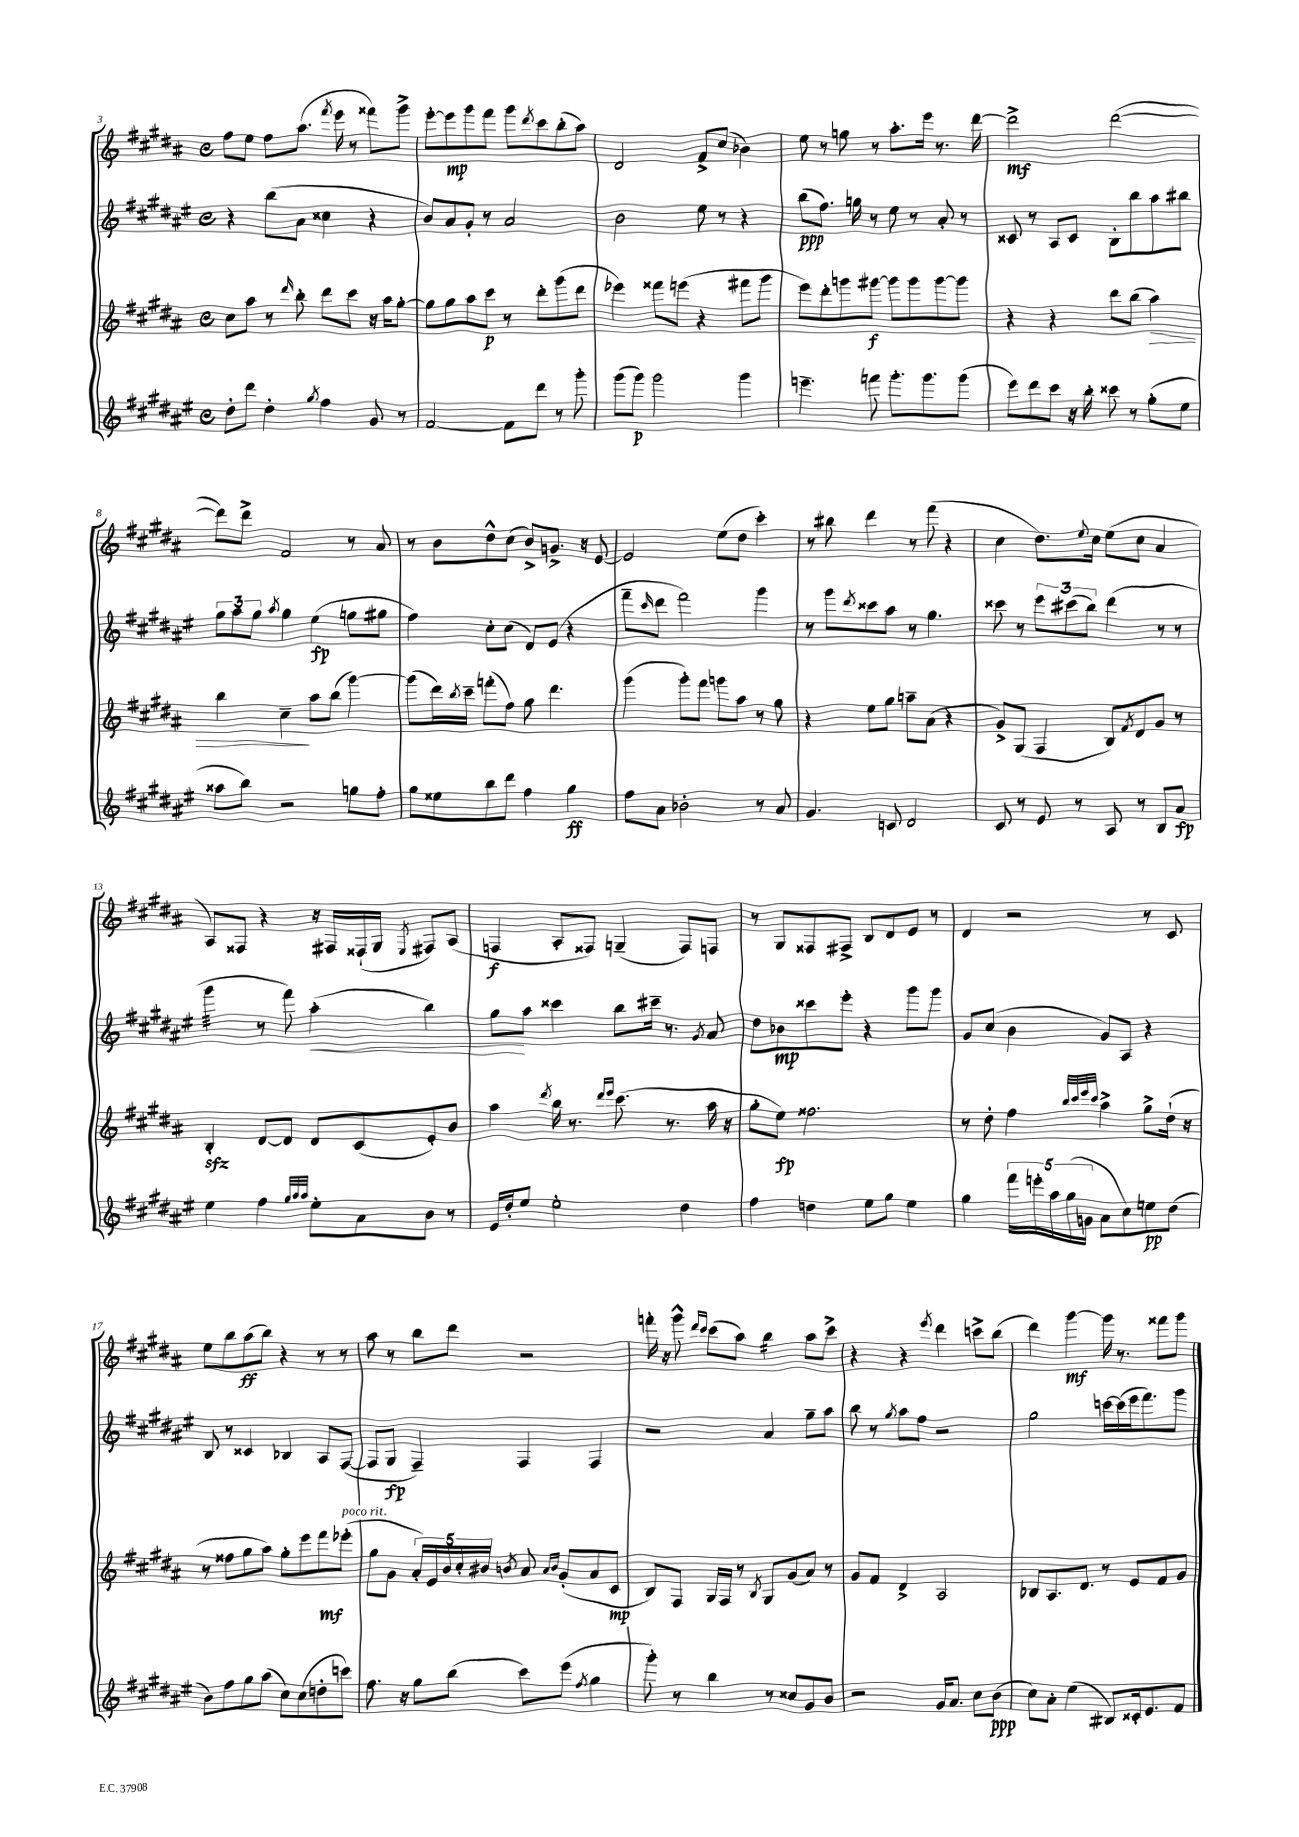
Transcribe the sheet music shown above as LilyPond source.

<<
\new StaffGroup <<
\new Staff = "s0" {
    \clef treble \key b \major \defaultTimeSignature \time 4/4
    fis''8 e''8 fis''8 ais''8.( \acciaccatura { fis'''8 } e'''16 r8 fisis'''8) gis'''8-> |
    e'''8~-. e'''8\mp gis'''8 fis'''8 gis'''8 \acciaccatura { dis'''8 } cis'''8 b''8-.( ais''8) |
    dis'2 fis'8-> cis''8( bes'4) |
    e''8 r8 g''8 r8 ais''8.-. e'''16 r8. dis'''16~ |
    dis'''2->\mf dis'''2~( |
    dis'''8) dis'''8-> fis'2 r8 ais'8 |
    r8 b'8 dis''8-^ cis''8( b'8->) g'8.-> r16 e'8~ |
    e'2 e''8( dis''8 cis'''4-.) |
    r8 bis''8 dis'''4 r8 fis'''8( r4 |
    cis''4 dis''8.) \appoggiatura { e''8 } cis''16 e''8( cis''8 ais'4 |
    ais8) fisis8 r4 r16 fis16 fisis16-!( gis16 \acciaccatura { e8 } fis8) ais8( |
    f4\f ais8-. fisis8) g4--( fisis8) f8 |
    r8 gis8 fisis8 fis8-> b8 dis'8 e'8 r8 |
    dis'4 r2 r8 cis'8 |
    e''8 b''8 ais''8\ff( b''8) r4 r8 r8 |
    ais''8 r8 b''8 dis'''8 r2 |
    f'''16-. r16 gis'''8-^ \grace { dis'''16 cis'''16 } cis'''8( ais''8) b''4:16 ais''8 cis'''8-> |
    r4 r4 \acciaccatura { e'''8 } dis'''4 c'''8-> b''8( |
    dis'''4) gis'''4~\mf gis'''16 r8. fisis'''8 gis'''8 \bar "|." |
}
\new Staff = "s1" {
    \clef treble \key fis \major \defaultTimeSignature \time 4/4
    r4 b''8( ais'8 cisis''4 r4 |
    b'8) ais'8 gis'8-. r8 ais'2 |
    b'2 eis''8 r8 r4 |
    b''8\ppp( fis''8.) g''16 r8 eis''8 r8 ais'8-. r8 |
    cisis'8 r8 ais8 cisis'8 b8-. b''8 ais''8 bis''8 |
    \tuplet 3/2 { gis''8 ais''8 gis''8 } \acciaccatura { ais''8 } gis''4 eis''4\fp( g''8 gis''8 |
    fis''4) cis''8-. cis''8( dis'8) eis'8( r4 |
    fis'''8-- \grace { cis'''16 } dis'''8 fis'''2) gis'''4 |
    r8 gis'''8 \acciaccatura { dis'''8 } cisis'''8 ais''8 r8 gis''4. |
    cisis'''8 r8 \tuplet 3/2 { eis'''8 cis'''8( b''8) } dis'''4( r8 r8 |
    gis'''4:32 r8 fis'''8) ais''4-.\<( b''4) |
    gis''8\! ais''8 cisis'''4 b''8 cis'''16-- r8. \acciaccatura { gis'8 } ais'8 |
    dis''8 bes'8\mp cisis'''8 eis'''8-. r4 gis'''8 gis'''8 |
    gis'8 cis''8( b'4 gis'8) ais8 r4 |
    b8 r8 cisis'4 bes4 ais8 fis8~( |
    fis8 gis8\fp fis4--) fis4 fis4 |
    r2 ais'4 gis''8-- ais''8 |
    b''8 r8 \acciaccatura { gis''8 } ais''8 fis''8 r2 |
    gis''2 c'''16~ c'''16( eis'''16 fis'''8.) gis'''8 \bar "|." |
}
\new Staff = "s2" {
    \clef treble \key b \major \defaultTimeSignature \time 4/4
    cis''8 ais''8 r8 \grace { dis'''16 } b''8-. dis'''8 cis'''8 r16 ais''16 gis''8~-. |
    gis''8 gis''8 ais''8 cis'''8\p r8 dis'''8-. gis'''8( dis'''8 |
    ees'''4) fisis'''8 e'''8( r4 fis'''8 gis'''8 |
    e'''8) dis'''8-. g'''8 gis'''8~\f gis'''8 gis'''8 gis'''8~ gis'''8 |
    r4 r4 dis'''8 b''8( ais''4\>) |
    b''4 cis''4--\! ais''8 b''8( gis'''4~) |
    gis'''8( dis'''16) \acciaccatura { b''8 } cis'''16-- f'''8-.( fis''8) gis''8 dis'''4. |
    gis'''4( gis'''8-.) fis'''8 g'''8 ais''8 r8 gis''8 |
    r4 e''8 gis''8 a''8-- ais'8( r4 |
    gis'8->) gis8( fis4 b8) \acciaccatura { fis'8 } dis'8 gis'8 r8 |
    b4-.\sfz dis'8~ dis'8 dis'8 cis'8( e'8-.) b'8 |
    ais''4 \acciaccatura { dis'''8 } b''16 r8. \grace { dis'''16 e'''16 } cis'''8.( r8. ais''16 r16 |
    gis''8-. e''8\fp) fisis''2. |
    r8 dis''8-. fis''4 \grace { b''32 cis'''32 e'''32 cis'''32 } ais''4-> gis''8-> dis''16-!( r16 |
    r8 fisis''8 gis''8 ais''8) gis''8-. e'''8 fis'''8\mf ees'''8-.^\markup { \italic "poco rit." }( |
    gis''8 gis'8 \tuplet 5/4 { ais'16-.) e'16 b'16 cis''16-. bis'16 } \acciaccatura { b'8 } ais'8 \grace { ais'16 b'16 } gis'8-.( ais'8 cis'8\mp |
    b8) fis8 gis16 fis16 r8 \acciaccatura { b8 } gis8 gis'8( ais'8) r8 |
    gis'8 fis'8 dis'4-> ais2 |
    bes8 ais8. dis'8. r8 e'8 fis'8 gis'8 \bar "|." |
}
\new Staff = "s3" {
    \clef treble \key fis \major \defaultTimeSignature \time 4/4
    dis''8-. dis'''8 dis''4-. \acciaccatura { gis''8 } fis''4 gis'8 r8 |
    fis'2~ fis'8 dis'''8 r8 gis'''8-. |
    gis'''8( gis'''8\p) gis'''2 gis'''4 |
    e'''4.-- f'''8 gis'''8.-. gis'''8. gis'''8( |
    eis'''8) dis'''8 cis'''8 r16 b''16-. cisis'''8 r8 gis''8-.( eis''8 |
    aisis''8 b''8) r2 g''8 fis''8-. |
    gis''8 eisis''8 b''8 dis'''8 fis''4 gis''4\ff |
    fis''8 ais'8 bes'2-. r8 ais'8 |
    gis'4. c'8 dis'2 |
    cis'8 r8 eis'8 r8 ais8 r8 b8 ais'8\fp |
    eis''4 fis''4 \grace { gis''32 ais''32 ais''32 } eis''8-. ais'8 b'8 r8 |
    eis'16 dis''16-. eis''8 eis''2-. dis''4 |
    fis''4 d''4 eis''8 gis''8 eis''4 |
    gis''4 \tuplet 5/4 { fis'''16 e'''16-. ais''16 gis''16( g'16 } ais'8 cis''8) e''8\pp dis''8( |
    b'8) fis''8 gis''8 ais''8( cis''8) cis''8( d''8-. c'''8) |
    fis''8. r16 gis''8 b''8( cis'''8) eis'''8( \acciaccatura { fis''8 } gis''4 |
    gis'''8-.) r8 b''4 r8 cisis''8 gis'8 b'8 |
    r2 gis'16 ais'8. cis''8 b'8\ppp( |
    cis''8) ais'8-. eis''4( bis8) cisis'16-. eis'8. fis'8 \bar "|." |
}
>>
>>
\layout { \context { \Score currentBarNumber = #3 } }
